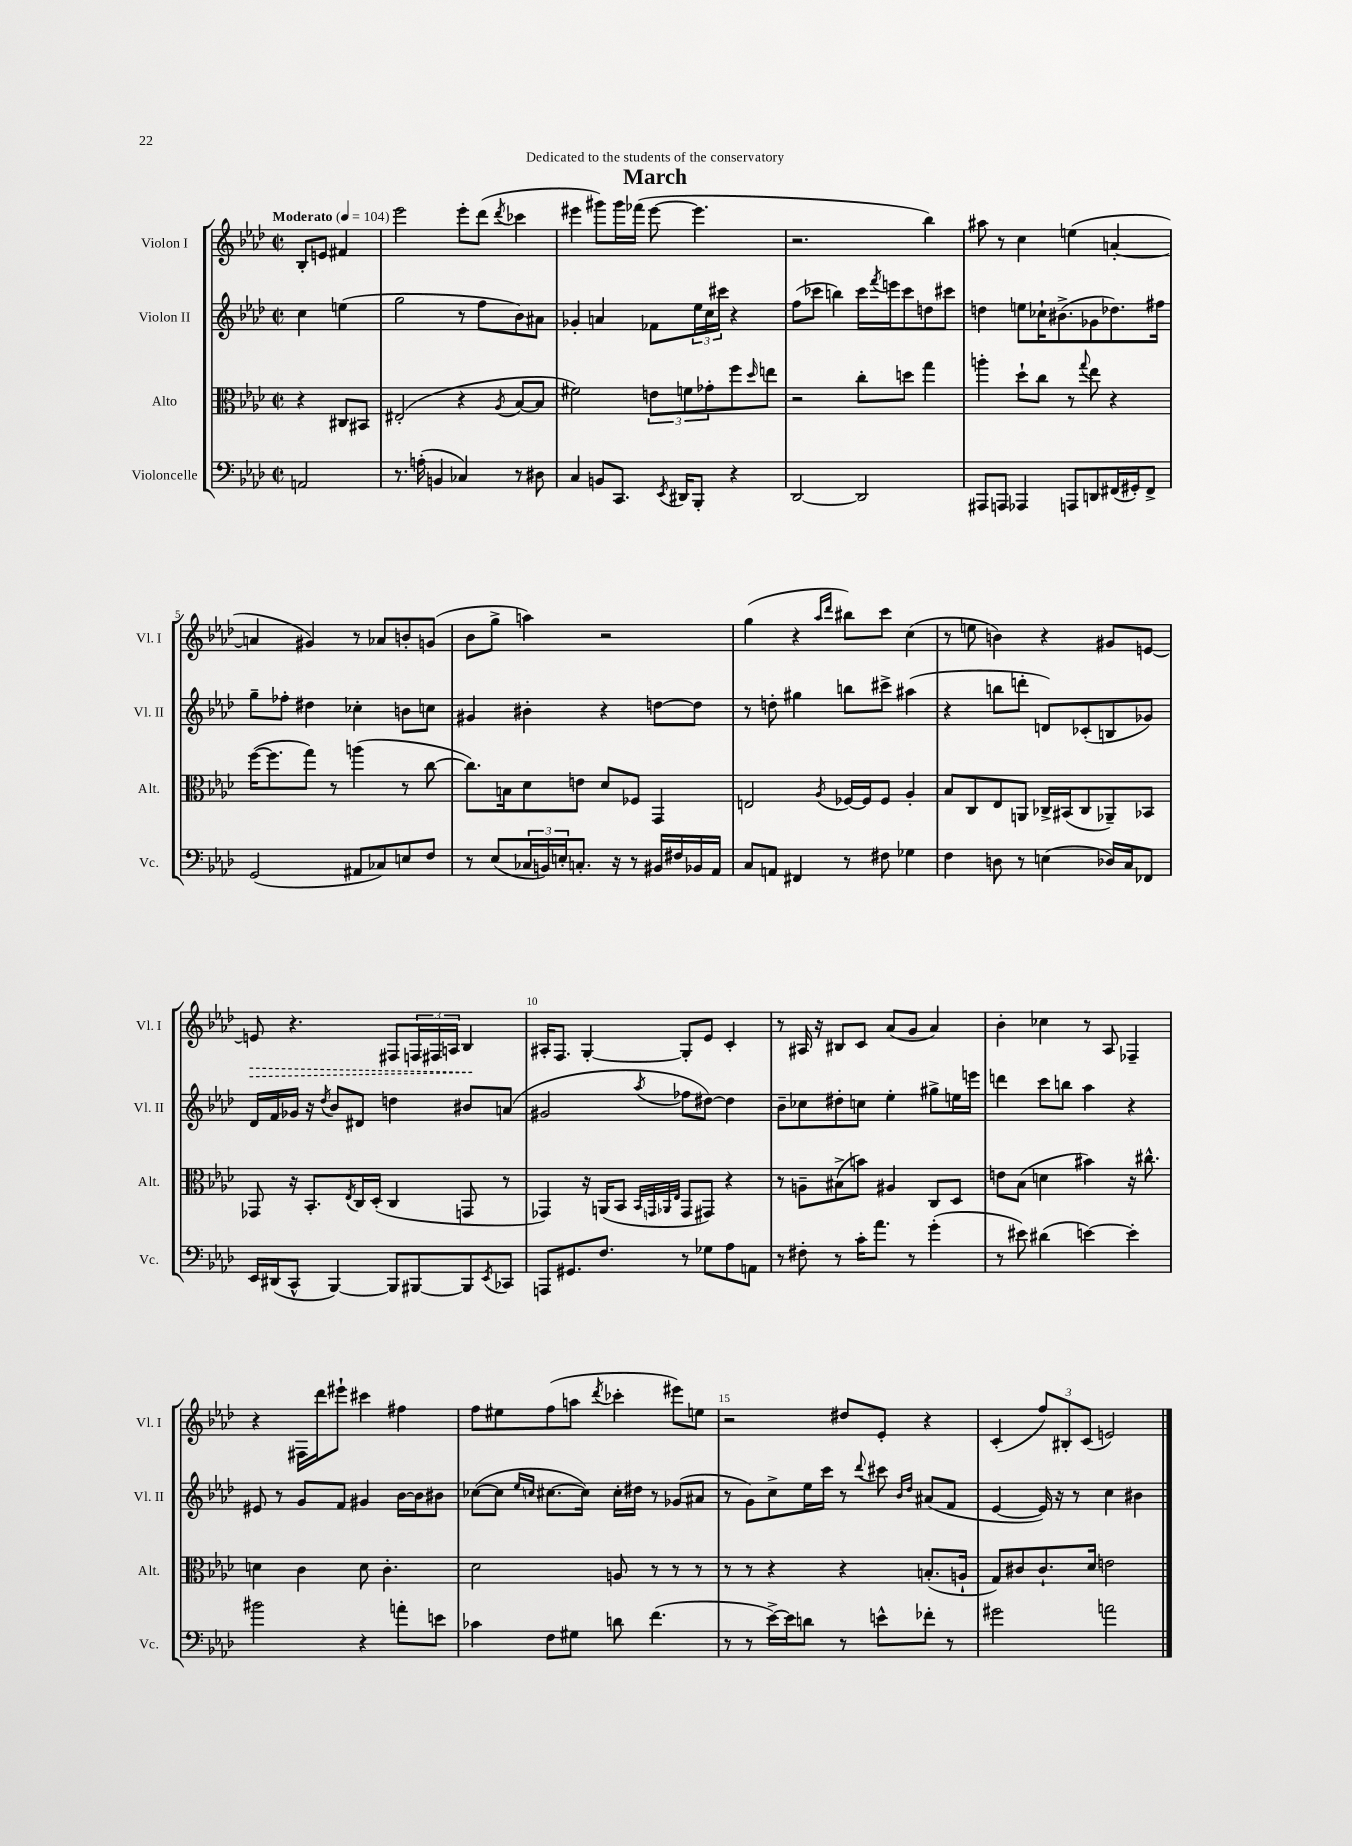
\header { title = "March" dedication = "Dedicated to the students of the conservatory" }
<<
\new StaffGroup <<
\new Staff = "s0" \with { instrumentName = "Violon I" shortInstrumentName = "Vl. I" } {
    \clef treble \key aes \major \defaultTimeSignature \time 2/2 \partial 2 \tempo "Moderato" 4 = 104
    bes8-. e'8 fis'4 |
    ees'''2 ees'''8-. des'''8( \acciaccatura { des'''8 } ces'''4 |
    eis'''4 gis'''8) gis'''16 fes'''16( eis'''8~ eis'''4. |
    r2. bes''4) |
    ais''8 r8 c''4 e''4( a'4~-. |
    a'4 gis'4) r8 aes'8 b'8-. g'8( |
    bes'8 g''8-> a''4) r2 |
    g''4( r4 \grace { aes''16 des'''16 } bis''8) c'''8 c''4( |
    r8 e''8 b'4) r4 gis'8 e'8~ |
    \once \override Hairpin.style = #'dashed-line e'8\> r4. fis8 \tuplet 3/2 { f16 fis16 a16 } bes4\! |
    ais16-. f8. g4~-. g8-. ees'8 c'4-. |
    r8 ais16 r16 bis8 c'8 aes'8( g'8 aes'4) |
    bes'4-. ces''4 r8 aes8 fes4-- |
    r4 fis16 des'''16 eis'''8-! cis'''4 fis''4 |
    f''8 eis''8 f''8( a''8 \acciaccatura { des'''8 } ces'''4-. eis'''8) e''8 |
    r2 dis''8 ees'8-. r4 |
    c'4-.( \tuplet 3/2 { f''8) bis8-. c'8( } e'2) \bar "|." |
}
\new Staff = "s1" \with { instrumentName = "Violon II" shortInstrumentName = "Vl. II" } {
    \clef treble \key aes \major \defaultTimeSignature \time 2/2 \partial 2
    c''4 e''4( |
    g''2 r8 f''8 bes'8) ais'8 |
    ges'4-. a'4 fes'8 \tuplet 3/2 { ees''16 c''16 cis'''16 } r4 |
    f''8( ces'''8 b''4) ces'''16 \acciaccatura { f'''8 } e'''16 ces'''8 d''8 cis'''8 |
    d''4 e''8 ces''16-! bis'8.->( ges'8 des''8.) fis''16 |
    g''8-- fes''8-. dis''4 ces''4-. b'8 c''8 |
    gis'4 bis'4-. r4 d''8~ d''8 |
    r8 d''8-. gis''4 b''8 cis'''8-> ais''4( |
    r4 b''8 d'''8-. d'8) ces'8-.( b8 ges'8) |
    des'16 f'16 ges'16 r16 \acciaccatura { des''8 } bes'8 dis'8 d''4 bis'8 a'8( |
    gis'2 \acciaccatura { aes''8 } fes''8 dis''8~) dis''4 |
    bes'8-- ces''8 dis''8-. c''8 ees''4-. gis''8-> e''16 e'''16 |
    d'''4 c'''8 b''8 aes''4 r4 |
    eis'8 r8 g'8 f'8 gis'4 bes'16~ bes'16 bis'8 |
    ces''8~( ces''8 \grace { ees''16 c''16 } cis''8.~ cis''16) cis''16-. dis''16 r8 ges'8( ais'8 |
    r8 g'8) c''8-> ees''16 c'''16 r8 \appoggiatura { des'''8 } cis'''8 \grace { bes'16 des''16 } ais'8( f'8 |
    ees'4~ ees'16) r16 r8 c''4 bis'4 \bar "|." |
}
\new Staff = "s2" \with { instrumentName = "Alto" shortInstrumentName = "Alt." } {
    \clef alto \key aes \major \defaultTimeSignature \time 2/2 \partial 2
    r4 cis8 bis,8 |
    eis2-.( r4 \acciaccatura { aes8 } bes8~ bes8 |
    fis'2) \tuplet 3/2 { e'8 f'8 ges'8-. } f''8 \grace { des''16 } e''8 |
    r2 c''8-. d''8 g''4 |
    a''4-. des''8-! c''8 r8 \appoggiatura { g''8 } ees''8 r4 |
    f''16~( f''8. g''8) r8 a''4( r8 c''8~ |
    c''8.) b16 des'8 e'8 des'8 fes8 g,4 |
    e2 \acciaccatura { aes8 } fes16~ fes16 fes8 aes4-. |
    bes8 c8 ees8 a,8 ces16-> bis,16( ces8 aes,8--) bes,8 |
    ges,8 r16 bes,8.-. \acciaccatura { ees8 } c16 des16-.( c4 g,8 r8 |
    ges,4) r16 a,16( bes,8 \grace { bes,32 g,32 aes,32 ees32 } g,8 gis,8) r4 |
    r8 a8-- bis8->( b'8) ais4 c8 des8 |
    e'8 bes8( d'4 bis'4) r16 cis''8.-^ |
    d'4 c'4 d'8 c'4.-. |
    des'2 a8 r8 r8 r8 |
    r8 r8 r4 r4 b8.-.( a16-! |
    g8) cis'8 cis'8.-! des'16 e'2 \bar "|." |
}
\new Staff = "s3" \with { instrumentName = "Violoncelle" shortInstrumentName = "Vc." } {
    \clef bass \key aes \major \defaultTimeSignature \time 2/2 \partial 2
    a,2 |
    r8. a16-.( b,4 ces4) r8 dis8 |
    c4 b,8 c,8. \acciaccatura { ees,8 } dis,16 bes,,8-. r4 |
    des,2~ des,2 |
    ais,,8 a,,8 aes,,4 a,,8 d,8 fis,16( gis,16-.) fis,8-> |
    g,2( ais,8 ces8) e8 f8 |
    r8 ees8( \tuplet 3/2 { ces16 b,16) e16-. } c8.-. r16 r8 bis,16 fis16 bes,16 aes,16 |
    c8 a,8 fis,4 r8 fis8 ges4 |
    f4 d8 r8 e4( des16) c16 fes,8 |
    ees,16 dis,16( c,8-^ bes,,4~) bes,,8 bis,,8~ bis,,8 \acciaccatura { ees,8 } ces,8 |
    a,,8 gis,8. f8. r8 ges8 aes8 a,8 |
    r8 fis8-. r8 c'16-. aes'8. r8 g'4-.( |
    r8 eis'8) dis'4( e'4~) e'4-. |
    bis'2 r4 a'8-. e'8 |
    ces'4 f8 gis8 d'8 f'4.( |
    r8 r8 ees'16~->) ees'16 d'8 r8 e'8-^ fes'8-. r8 |
    gis'2 a'2 \bar "|." |
}
>>
>>
\layout { \context { \Score \override BarNumber.break-visibility = ##(#f #t #t) barNumberVisibility = #(every-nth-bar-number-visible 5) } }
